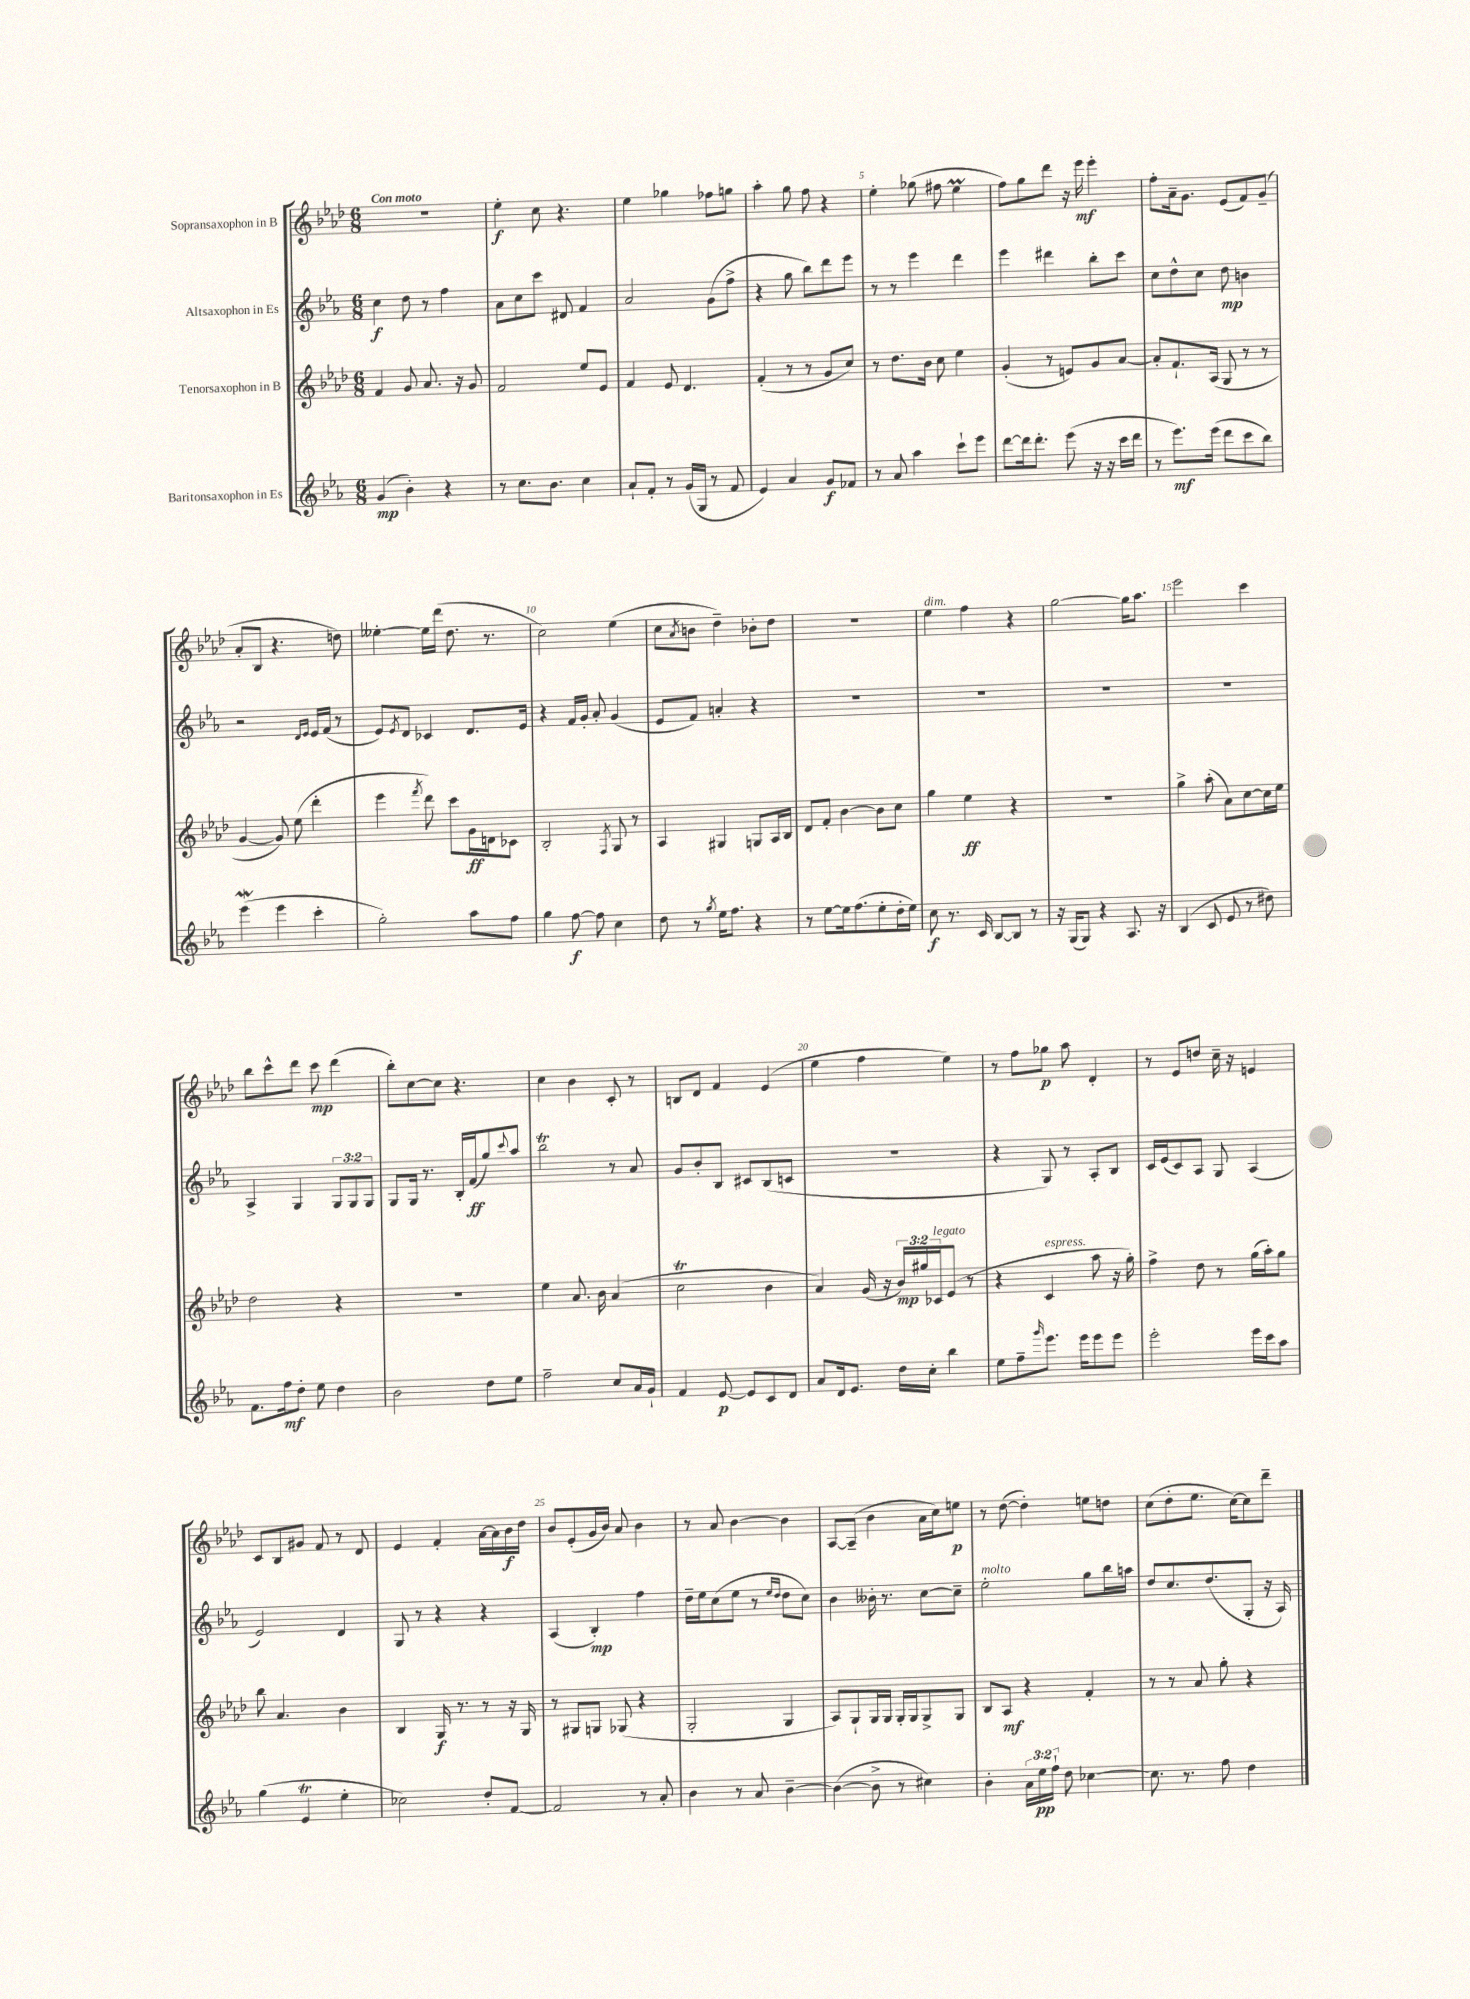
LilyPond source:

<<
\new StaffGroup <<
\new Staff = "s0" \with { instrumentName = "Sopransaxophon in B" } {
    \clef treble \key aes \major \numericTimeSignature \time 6/8 \tempo "Con moto"
    R2. |
    ees''4-.\f c''8 r4. |
    ees''4 ges''4 fes''8 g''8 |
    aes''4-. g''8 f''8 r4 |
    ees''4-. ges''8( fis''8 ees''4\prall |
    f''8) g''8 des'''8 r16 ees'''16\mf ees'''4-. |
    f''8-. aes'16-- g'8. ees'8( f'8) g'8--( |
    aes'8-. bes8 r4. d''8) |
    eeses''4~-. eeses''16 des'''16( des''8. r8. |
    c''2) ees''4( |
    c''8 \acciaccatura { aes'8 } b'8 des''4--) bes'8-. des''8 |
    R2. |
    ees''4^\markup { \italic "dim." } f''4 r4 |
    g''2~ g''16 aes''8. |
    ees'''2 c'''4 |
    bes''8 c'''8-^ des'''8 c'''8\mp des'''4( |
    bes''8-.) c''8~ c''8 r4. |
    c''4 bes'4 c'8-. r8 |
    b8 des'8 f'4 ees'4( |
    ees''4 f''4 ees''4) |
    r8 f''8 ges''8\p aes''8 des'4-. |
    r8 ees'8 d''8 c''16-- r16 e'4 |
    c'8 bes8 gis'8 f'8 r8 des'8 |
    ees'4 f'4-. aes'16~ aes'16 bes'16\f des''16 |
    bes'8 ees'8-.( g'16 bes'16) aes'8 bes'4 |
    r8 aes'8 bes'4~ bes'4 |
    aes8~ aes8--( bes'4 aes'16 c''16) e''8\p |
    r8 des''8~( des''4-.) e''8 d''8 |
    c''8( des''8-. ees''8. c''16~) c''8 des'''8-- \bar "|." |
}
\new Staff = "s1" \with { instrumentName = "Altsaxophon in Es" } {
    \clef treble \key ees \major \numericTimeSignature \time 6/8 \override Staff.TupletNumber.text = #tuplet-number::calc-fraction-text
    c''4\f d''8 r8 f''4 |
    aes'8 c''8 c'''8 dis'8 f'4 |
    aes'2 g'8( f''8-> |
    r4 g''8 bes''8) d'''8 ees'''8 |
    r8 r8 ees'''4 d'''4 |
    ees'''4 dis'''4 bes''8-. c'''8 |
    c''8 d''8-^ c''8 d''8\mp b'4 |
    r2 \grace { d'16 ees'16 } ees'16 f'16( r8 |
    ees'8) \acciaccatura { ees'8 } d'8 ces'4 d'8. ees'16 |
    r4 f'16 g'16-. aes'8-. g'4( |
    ees'8 f'8) a'4-. r4 |
    R2. |
    R2. |
    R2. |
    R2. |
    aes4-> g4 \tuplet 3/2 { g8 g8 g8 } |
    g8 g16 r8. bes16-. f'16\ff( g''8) \appoggiatura { c'''8 } aes''8 |
    bes''2\trill r8 aes'8 |
    g'8 bes'8-. bes8 cis'8 bes8( c'8 |
    R2. |
    r4 g8) r8 aes8-. bes8 |
    c'16 ees'16( c'8) aes8 g8 aes4( |
    ees'2) d'4 |
    g8 r8 r4 r4 |
    aes4( bes4-.\mp) f''4 |
    d''16-- ees''16 c''8( ees''8 r8 \grace { ees''16 d''16 } d''8 c''8) |
    bes'4 beses'16-. r8. c''8~ c''8-- |
    ees''2-.^\markup { \italic "molto" } g''8 bes''16 a''16 |
    d''8 c''8. d''8.( g8-. r16 aes16) \bar "|." |
}
\new Staff = "s2" \with { instrumentName = "Tenorsaxophon in B" } {
    \clef treble \key aes \major \numericTimeSignature \time 6/8 \override Staff.TupletNumber.text = #tuplet-number::calc-fraction-text
    f'4 g'8 aes'8. r16 g'8 |
    f'2 ees''8 ees'8 |
    f'4 ees'8 des'4. |
    f'4-.( r8 r8 g'8 c''8) |
    r8 des''8. bes'16 c''8 ees''4 |
    g'4-.( r8 e'8) g'8 aes'8~ |
    aes'8-. f'8.-! aes16( g8 r8 r8 |
    g'4~ g'8) ees''8( des'''4-. |
    ees'''4 \acciaccatura { f'''8 } des'''8) c'''8 g'16\ff d'16 ces'8 |
    bes2-. \acciaccatura { f8 } g8 r8 |
    aes4 gis4 g8 aes16 bes16 |
    des'8 f'8-. bes'4~ bes'8 c''8 |
    g''4 ees''4\ff r4 |
    R2. |
    g''4-> aes''8-.( aes'8) c''8~ c''16 ees''16 |
    des''2 r4 |
    R2. |
    ees''4 aes'8. bes'16 aes'4( |
    c''2\trill bes'4 |
    aes'4) g'16( r16 \tuplet 3/2 { bes'16\mp) gis''16 ces'16^\markup { \italic "legato" } } ees'8( r8 |
    r4 c'4^\markup { \italic "espress." } aes''8 r16 g''16-.) |
    f''4-> des''8 r8 g''16( aes''16-.) g''8 |
    bes''8 aes'4. bes'4 |
    bes4 g16\f r8. r8 r16 g16 |
    r8 gis8 g8 ges8( r4 |
    g2-. g4 |
    aes8) g8-! g16 g16 g16-. g16 g8-> g8 |
    bes8 aes8\mf r4 f'4-. |
    r8 r8 aes'8 g''8-. r4 \bar "|." |
}
\new Staff = "s3" \with { instrumentName = "Baritonsaxophon in Es" } {
    \clef treble \key ees \major \numericTimeSignature \time 6/8 \override Staff.TupletNumber.text = #tuplet-number::calc-fraction-text
    g'4\mp( bes'4-.) r4 |
    r8 c''8. bes'8. c''4 |
    aes'8-! f'8-. r8 g'16( g16 r8 f'8 |
    ees'4) aes'4 g'8\f fes'8 |
    r8 aes'8 aes''4 c'''8-! ees'''8 |
    d'''8~ d'''16 d'''8.-. ees'''8( r16 r16 c'''16 d'''16 |
    r8 ees'''8.\mf) ees'''16( d'''8 c'''8 bes''8) |
    ees'''4\mordent( ees'''4 c'''4-. |
    g''2-.) aes''8 f''8 |
    g''4 f''8~\f f''8 c''4 |
    d''8 r8 \acciaccatura { g''8 } ees''16 f''8. r4 |
    r8 ees''8~ ees''16 f''8.( ees''8-. d''16-. ees''16) |
    c''8\f r8. c'16 bes8~ bes8 r8 |
    r16 g16( g8) r4 aes8. r16 |
    bes4( c'8 ees'8 r8 dis''8) |
    f'8. f''16\mf d''8-. ees''8 d''4 |
    bes'2 d''8 ees''8 |
    f''2-- c''8 aes'16 g'16-! |
    f'4 ees'8~\p ees'8 c'8 d'8 |
    aes'8 d'16 ees'8. d''16 c''16-. bes''4 |
    ees''8 f''8-- \grace { g'''16 } ees'''8. ees'''16 ees'''8 ees'''8 |
    ees'''2-. ees'''16 c'''16 aes''8 |
    g''4( ees'4\trill ees''4-. |
    ces''2) d''8-. f'8~ |
    f'2 r8 aes'8-. |
    bes'4 r8 aes'8 bes'4~-- |
    bes'4~( bes'8-> r8 cis''4) |
    bes'4-. \tuplet 3/2 { aes'16 ees''16\pp f''16-! } d''8 ces''4~ |
    ces''8. r8. f''8 d''4 \bar "|." |
}
>>
>>
\layout { \context { \Score \override BarNumber.break-visibility = ##(#f #t #t) barNumberVisibility = #(every-nth-bar-number-visible 5) } }
